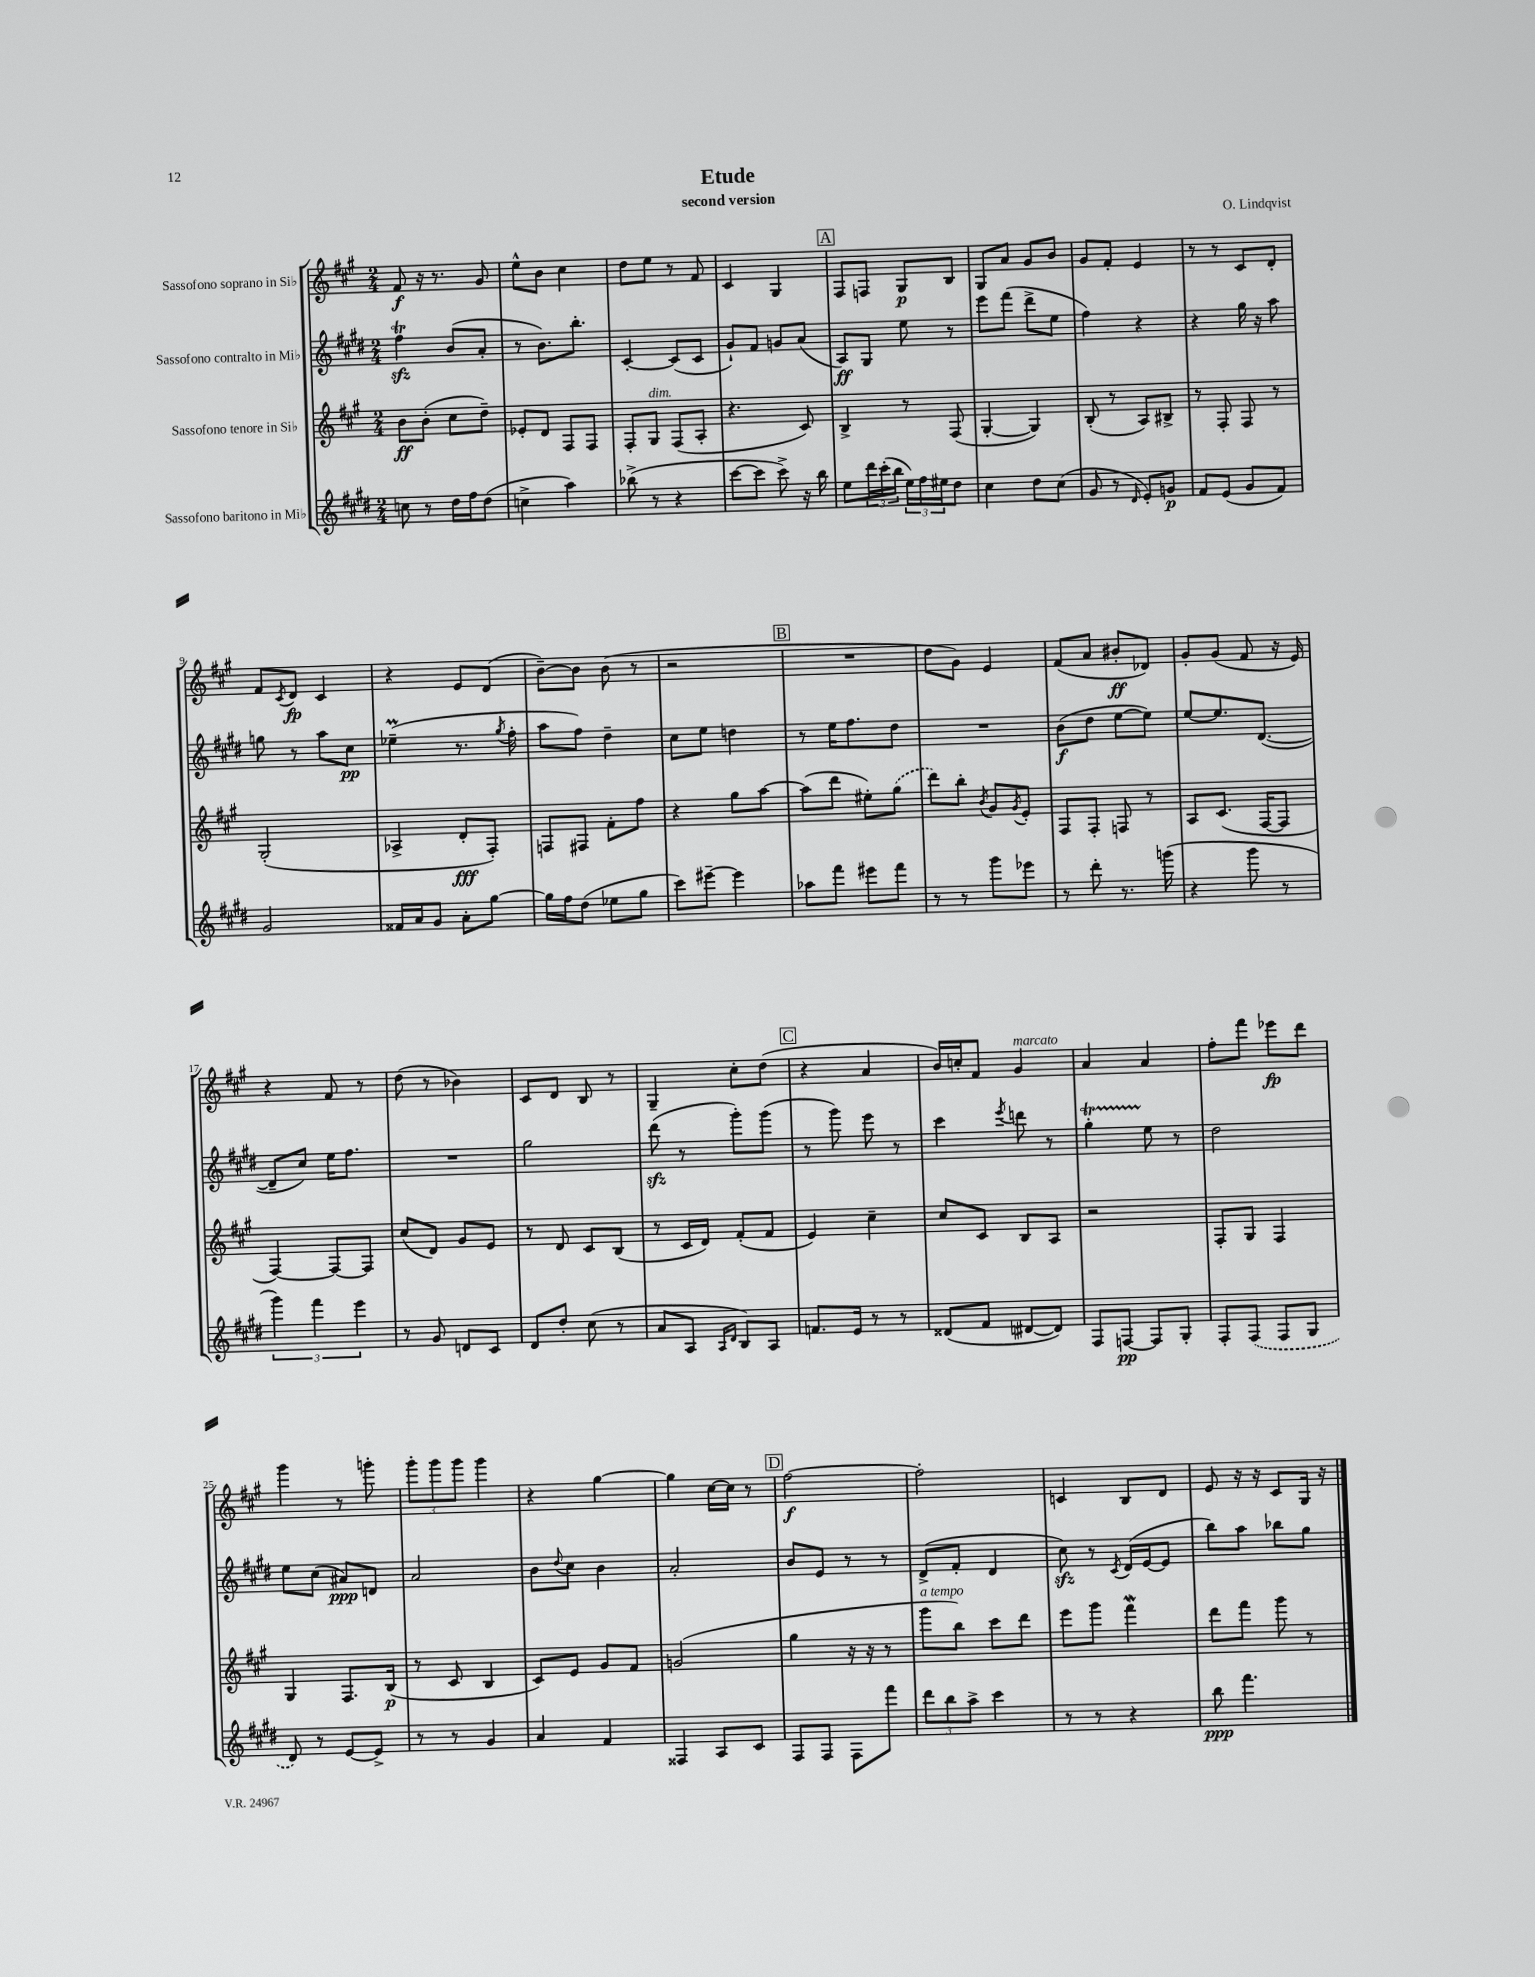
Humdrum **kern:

**kern	**dynam	**kern	**dynam	**kern	**dynam	**kern	**dynam
*part4	*part4	*part3	*part3	*part2	*part2	*part1	*part1
*staff4	*staff4	*staff3	*staff3	*staff2	*staff2	*staff1	*staff1
*I"Sassofono baritono in Mi♭	*	*I"Sassofono tenore in Si♭	*	*I"Sassofono contralto in Mi♭	*	*I"Sassofono soprano in Si♭	*
*clefG2	*	*clefG2	*	*clefG2	*	*clefG2	*
*k[f#c#g#d#]	*	*k[f#c#g#]	*	*k[f#c#g#d#]	*	*k[f#c#g#]	*
*M2/4	*	*M2/4	*	*M2/4	*	*M2/4	*
=1	=1	=1	=1	=1	=1	=1	=1
8ccn\	.	8b\L	ff	4ff#zzT\	.	8f#/	f
8r	.	(8b'\J	.	.	.	16r	.
.	.	.	.	.	.	8.r	.
16dd#\LL	.	8cc#\L	.	(8b/L	.	.	.
16ff#\J	.	.	.	.	.	.	.
(8dd#\J	.	8dd~\J)	.	8a'/J	.	8g#/	.
=2	=2	=2	=2	=2	=2	=2	=2
4ccn^\	.	8e-X'/L	.	8r	.	8ee^^\L	.
.	.	8d/J	.	8.b\L)	.	8b\J	.
4aa\)	.	8F#/L	.	.	.	4cc#\	.
.	.	.	.	8.bb'\J	.	.	.
.	.	8F#/J	.	.	.	.	.
=3	=3	=3	=3	=3	=3	=3	=3
(8bb-X^\	.	8F#'/L	.	[4c#'/	.	8dd\L	.
!	!	!LO:TX:a:i:t=dim.	!	!	!	!	!
8r	.	8G#/J	.	.	.	8ee\J	.
4r	.	(8F#/L	.	(8c#/L]	.	8r	.
.	.	8A'/J	.	8c#/J	.	8f#/	.
=4	=4	=4	=4	=4	=4	=4	=4
[8ccc#\L	.	4.r	.	8g#`/L)	.	4c#/	.
8ccc#\J]	.	.	.	8f#/J	.	.	.
8ccc#^\)	.	.	.	8gn/L	.	4G#/	.
16r	.	8c#/)	.	(8a/J	.	.	.
16bb\	.	.	.	.	.	.	.
!!LO:REH:place=s1:t=A
=5	=5	=5	=5	=5	=5	=5	=5
8ee\L	.	4B^/	.	8A/L)	ff	8F#/L	.
24ddd#\L	.	.	.	8G#/J	.	8Fn/J	.
(24ccc#'\	.	.	.	.	.	.	.
24bb\JJ	.	.	.	.	.	.	.
24ee\LL)	.	8r	.	8ee\	.	8G#/L	p
24ff#\	.	.	.	.	.	.	.
24ee#X\J	.	.	.	.	.	.	.
8dd#\J	.	(8F#/	.	8r	.	8B/J	.
=6	=6	=6	=6	=6	=6	=6	=6
4cc#\	.	[4G#'/	.	8eee\L	.	8G#/L	.
.	.	.	.	(8fff#\J	.	8a/J	.
8dd#\L	.	4G#/])	.	8ddd#^\L	.	8g#/L	.
(8cc#\J	.	.	.	8ee\J	.	8b/J	.
=7	=7	=7	=7	=7	=7	=7	=7
8g#/	.	(8B'/	.	4ff#\)	.	8g#/L	.
8r	.	8r	.	.	.	8f#'/J	.
16qqd#/	.	.	.	.	.	.	.
8e'/L)	.	8A/L)	.	4r	.	4e/	.
8gn/J	p	8B#X^/J	.	.	.	.	.
=8	=8	=8	=8	=8	=8	=8	=8
8f#/L	.	8r	.	4r	.	8r	.
(8e/J	.	8F#'/	.	.	.	8r	.
8g#/L	.	8F#/	.	16gg#\	.	8c#/L	.
.	.	.	.	16r	.	.	.
8f#/J)	.	8r	.	8aa\	.	8d'/J	.
!!LO:LB:g=z
=9	=9	=9	=9	=9	=9	=9	=9
2g#/	.	(2G#'/	.	8ggn\	.	8f#/L	.
.	.	.	.	.	.	8qc#/	.
.	.	.	.	8r	.	8d/J	fp
.	.	.	.	8aa\L	.	4c#/	.
.	.	.	.	8cc#\J	pp	.	.
=10	=10	=10	=10	=10	=10	=10	=10
16f##X/LL	.	4A-X^/	.	(4ee-XM~\	.	4r	.
16a/J	.	.	.	.	.	.	.
8g#/J	.	.	.	.	.	.	.
8a'\L	.	8d'/L	fff	8.r	.	8e/L	.
[8gg#\J	.	8F#'/J)	.	.	.	(8d/J	.
.	.	.	.	8qgg#/	.	.	.
.	.	.	.	16ff#'\	.	.	.
=11	=11	=11	=11	=11	=11	=11	=11
16gg#\LL]	.	8Fn/L	.	8aa\L	.	[8b~\L)	.
16ff#\J	.	.	.	.	.	.	.
(8dd#\J	.	8F#X/J	.	8ff#\J)	.	8b\J]	.
8ee-X\L	.	8f#'\L	.	4dd#~\	.	(8b\	.
8gg#\J	.	8ff#\J	.	.	.	8r	.
=12	=12	=12	=12	=12	=12	=12	=12
8ccc#\L)	.	4r	.	8cc#\L	.	2r	.
[8eee#X~\J	.	.	.	8ee\J	.	.	.
4eee#\]	.	8gg#\L	.	4ddn\	.	.	.
.	.	[8aa\J	.	.	.	.	.
!!LO:REH:place=s1:t=B
=13	=13	=13	=13	=13	=13	=13	=13
8aa-X\L	.	(8aa\L]	.	8r	.	2r	.
8fff#\J	.	8ddd\J	.	16ee\KL	.	.	.
.	.	.	.	8.ff#\	.	.	.
8eee#X\L	.	8ee#X'\L)	.	.	.	.	.
8fff#\J	.	(8gg#\J	.	8dd#\J	.	.	.
=14	=14	=14	=14	=14	=14	=14	=14
8r	.	8ddd\L)	.	2r	.	8dd\L	.
8r	.	8bb'\J	.	.	.	8g#\J)	.
.	.	8qb/	.	.	.	.	.
8ggg#\L	.	8g#/L	.	.	.	4e/	.
.	.	8qg#/	.	.	.	.	.
8eee-X\J	.	8e'/J	.	.	.	.	.
=15	=15	=15	=15	=15	=15	=15	=15
8r	.	8F#/L	.	(8b\L	f	(8f#/L	.
8ddd#'\	.	8F#'/J	.	8dd#\J	.	8a/J	.
8.r	.	8Fn/	.	[8ee\L	.	8b#X'/L	ff
.	.	8r	.	8ee\J])	.	8d-X/J)	.
(16gggn\	.	.	.	.	.	.	.
=16	=16	=16	=16	=16	=16	=16	=16
4r	.	8A/L	.	[8ee/L	.	8g#'/L	.
.	.	(8.c#/J	.	8.ee/]	.	(8g#/J	.
8ggg#\	.	.	.	.	.	8f#/	.
.	.	[16F#/KL	.	([8.d#/J	.	.	.
8r	.	8F#/J]	.	.	.	16r	.
.	.	.	.	.	.	16e/)	.
!!LO:LB:g=z
=17	=17	=17	=17	=17	=17	=17	=17
6ggg#\)	.	[4F#/)	.	8d#~/L]	.	4r	.
.	.	.	.	8cc#/J)	.	.	.
6fff#\	.	.	.	.	.	.	.
.	.	8F#/L_	.	16ee\KL	.	8f#/	.
.	.	.	.	8.ff#\J	.	.	.
6eee\	.	.	.	.	.	.	.
.	.	8F#/J]	.	.	.	8r	.
=18	=18	=18	=18	=18	=18	=18	=18
8r	.	(8cc#/L	.	2r	.	(8dd\	.
8g#/	.	8d/J)	.	.	.	8r	.
8dn/L	.	8g#/L	.	.	.	4b-X\)	.
8c#/J	.	8e/J	.	.	.	.	.
=19	=19	=19	=19	=19	=19	=19	=19
8d#/L	.	8r	.	2gg#\	.	8c#/L	.
8dd#'/J	.	8d/	.	.	.	8d/J	.
(8cc#\	.	8c#/L	.	.	.	8B/	.
8r	.	(8B/J	.	.	.	8r	.
=20	=20	=20	=20	=20	=20	=20	=20
8a/L	.	8r	.	(8ddd#zz\	.	4G#~/	.
8A/J	.	16c#/LL	.	8r	.	.	.
.	.	16d/JJ)	.	.	.	.	.
16qqA/LL	.	.	.	.	.	.	.
16qqd#/JJ	.	.	.	.	.	.	.
8B/L)	.	(8f#'/L	.	8ggg#'\L)	.	8cc#'\L	.
8A/J	.	8f#/J	.	(8ggg#\J	.	(8dd\J	.
!!LO:REH:place=s1:t=C
=21	=21	=21	=21	=21	=21	=21	=21
8.fn/L	.	4e/)	.	8r	.	4r	.
.	.	.	.	8ggg#\)	.	.	.
16e/Jk	.	.	.	.	.	.	.
8r	.	4cc#~\	.	8eee\	.	4a/	.
8r	.	.	.	8r	.	.	.
=22	=22	=22	=22	=22	=22	=22	=22
(8d##X/L	.	8cc#/L	.	4ccc#\	.	16b/LL)	.
.	.	.	.	.	.	16ccn'/J	.
8f#/J	.	8c#/J	.	.	.	8f#/J	.
.	.	.	.	8qeee/	.	.	.
!	!	!	!	!	!	!LO:TX:a:i:t=marcato	!
[8d#X/L	.	8B/L	.	8dddn\	.	4g#/	.
8d#/J])	.	8A/J	.	8r	.	.	.
=23	=23	=23	=23	=23	=23	=23	=23
8F#/L	.	2r	.	4gg#t'\	.	4a/	.
[8Fn/J	pp	.	.	.	.	.	.
8F/L]	.	.	.	8ee\	.	4a/	.
8G#'/J	.	.	.	8r	.	.	.
=24	=24	=24	=24	=24	=24	=24	=24
8F#'/L	.	8F#'/L	.	2dd#\	.	8ff#'\L	.
(8F#/J	.	8G#/J	.	.	.	8fff#\J	.
8F#/L	.	4F#/	.	.	.	8eee-X\L	fp
8G#/J	.	.	.	.	.	8ddd\J	.
!!LO:LB:g=z
=25	=25	=25	=25	=25	=25	=25	=25
8d#/)	.	4G#/	.	8ee\L	.	4ggg#\	.
8r	.	.	.	(8cc#\J	.	.	.
[8e/L	.	8.F#/L	.	8a#X/L)	ppp	8r	.
8e^/J]	.	.	.	8dn/J	.	8gggn'\	.
.	.	(16B/Jk	p	.	.	.	.
=26	=26	=26	=26	=26	=26	=26	=26
8r	.	8r	.	2a/	.	12ggg#'\L	.
.	.	.	.	.	.	12ggg#\	.
8r	.	8c#/	.	.	.	.	.
.	.	.	.	.	.	12ggg#\J	.
4g#/	.	4B/	.	.	.	4ggg#\	.
=27	=27	=27	=27	=27	=27	=27	=27
4a/	.	8c#/L)	.	8b\L	.	4r	.
.	.	.	.	8qqdd#/	.	.	.
.	.	8e/J	.	8cc#\J	.	.	.
4f#/	.	8g#/L	.	4b\	.	[4gg#\	.
.	.	8f#/J	.	.	.	.	.
=28	=28	=28	=28	=28	=28	=28	=28
4F##X/	.	(2gn/	.	2a'/	.	4gg#\]	.
8A/L	.	.	.	.	.	[16cc#\LL	.
.	.	.	.	.	.	16cc#\JJ]	.
8c#/J	.	.	.	.	.	8r	.
!!LO:REH:place=s1:t=D
=29	=29	=29	=29	=29	=29	=29	=29
8F#/L	.	4gg#\	.	8b/L	.	[2ff#\	f
8F#/J	.	.	.	8e/J	.	.	.
8F#\L	.	16r	.	8r	.	.	.
.	.	16r	.	.	.	.	.
8fff#\J	.	8r	.	8r	.	.	.
=30	=30	=30	=30	=30	=30	=30	=30
!	!	!LO:TX:a:i:t=a tempo	!	!	!	!	!
12ddd#\L	.	8ggg#\L	.	(8d#^/L	.	2ff#'\]	.
12bb\	.	.	.	.	.	.	.
.	.	8bb\J)	.	8f#'/J	.	.	.
12aa^\J	.	.	.	.	.	.	.
4ccc#\	.	8ccc#\L	.	4d#/	.	.	.
.	.	8ddd\J	.	.	.	.	.
=31	=31	=31	=31	=31	=31	=31	=31
8r	.	8eee\L	.	8cc#zz\)	.	4cn/	.
8r	.	8ggg#\J	.	8r	.	.	.
.	.	.	.	8qc#/	.	.	.
4r	.	4fff#W\	.	(16d#/LL	.	8B/L	.
.	.	.	.	[16e/J	.	.	.
.	.	.	.	8e/J]	.	8d/J	.
=32	=32	=32	=32	=32	=32	=32	=32
8bb\	ppp	8ddd\L	.	8bb\L)	.	8e/	.
4.fff#\	.	8fff#\J	.	8aa\J	.	16r	.
.	.	.	.	.	.	16r	.
.	.	8ggg#\	.	8bb-X\L	.	8c#/L	.
.	.	8r	.	8gg#\J	.	16G#/Jk	.
.	.	.	.	.	.	16r	.
==	==	==	==	==	==	==	==
*-	*-	*-	*-	*-	*-	*-	*-
